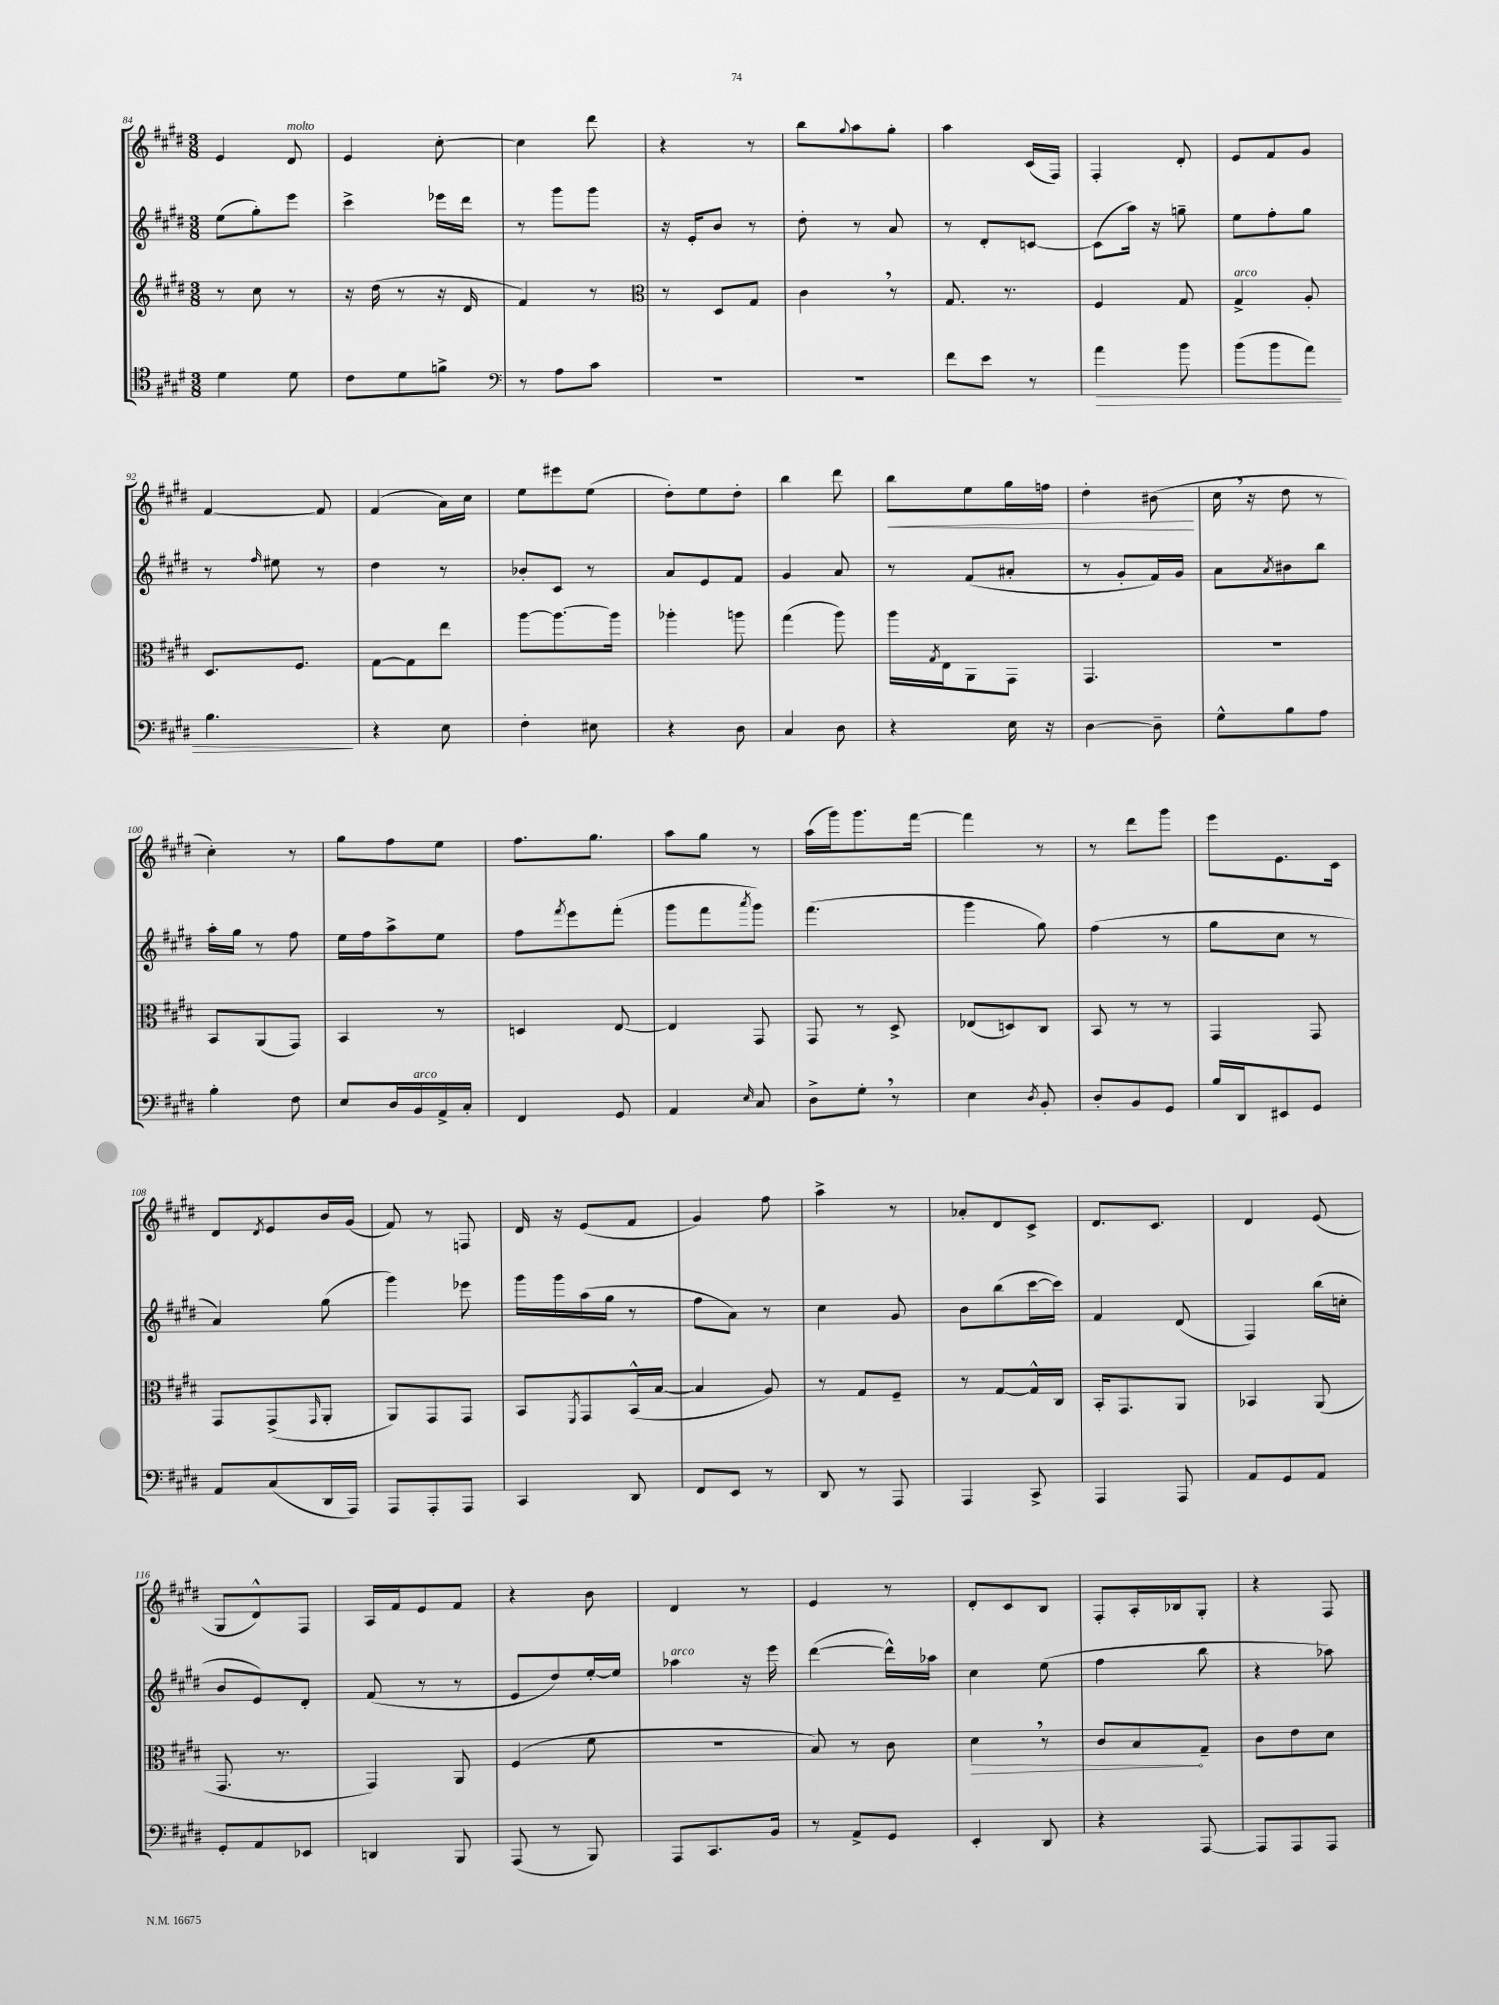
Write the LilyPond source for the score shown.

<<
\new StaffGroup <<
\new Staff = "s0" {
    \clef treble \key e \major \numericTimeSignature \time 3/8
    e'4 dis'8^\markup { \italic "molto" } |
    e'4 cis''8~-. |
    cis''4 dis'''8 |
    r4 r8 |
    b''8 \appoggiatura { gis''8 } a''8 gis''8-. |
    a''4 cis'16( fis16) |
    fis4-. dis'8-. |
    e'8 fis'8 gis'8 |
    fis'4~ fis'8 |
    fis'4( a'16) cis''16 |
    e''8 eis'''8 e''8( |
    dis''8-.) e''8 dis''8-. |
    b''4 dis'''8 |
    b''8\< e''8 gis''16 f''16 |
    dis''4-. bis'8\!( |
    cis''16 \breathe r16 dis''8 r8 |
    cis''4-.) r8 |
    gis''8 fis''8 e''8 |
    fis''8. gis''8. |
    a''8 gis''8 r8 |
    a''16( gis'''16) gis'''8. fis'''16~ |
    fis'''4 r8 |
    r8 dis'''8 gis'''8 |
    e'''8 e'8. cis'16 |
    dis'8 \acciaccatura { dis'8 } e'8 b'16 gis'16( |
    fis'8) r8 f8 |
    dis'16 r16 e'8( fis'8 |
    gis'4) fis''8 |
    a''4-> r8 |
    aes'8-. dis'8 cis'8-> |
    dis'8. cis'8. |
    dis'4 e'8( |
    gis8 dis'8-^) fis8 |
    a16 fis'16 e'8 fis'8 |
    r4 b'8 |
    dis'4 r8 |
    e'4 r8 |
    dis'8-. cis'8 b8 |
    fis8-. a16-. bes16 gis8-. |
    r4 fis8 \bar "|." |
}
\new Staff = "s1" {
    \clef treble \key e \major \numericTimeSignature \time 3/8
    e''8( gis''8-.) e'''8 |
    cis'''4-> ees'''16 dis'''16 |
    r8 gis'''8 gis'''8 |
    r16 e'16-. b'8 r8 |
    dis''8-. r8 a'8 |
    r8 dis'8-. c'8~ |
    c'8( a''16) r16 g''8-- |
    e''8 fis''8-. gis''8 |
    r8 \grace { fis''16 } eis''8 r8 |
    dis''4 r8 |
    bes'8-. cis'8 r8 |
    a'8 e'8 fis'8 |
    gis'4 a'8 |
    r8 fis'8( ais'8-. |
    r8 gis'8-. fis'16) gis'16 |
    a'8 \acciaccatura { a'8 } bis'8 b''8 |
    a''16-. gis''16 r8 fis''8 |
    e''16 fis''16 a''8-> e''8 |
    fis''8 \acciaccatura { fis'''8 } e'''8 fis'''8-.( |
    gis'''8 fis'''8 \acciaccatura { a'''8 } gis'''8) |
    fis'''4.( |
    gis'''4 gis''8) |
    fis''4( r8 |
    gis''8 cis''8 r8 |
    a'4) gis''8( |
    gis'''4) ees'''8 |
    gis'''16 gis'''16 a''16( gis''16 r8 |
    fis''8 a'8) r8 |
    cis''4 gis'8 |
    b'8 b''8( cis'''16~ cis'''16) |
    fis'4 dis'8( |
    fis4) b''16( c''16-. |
    b'8 e'8) dis'8-. |
    fis'8( r8 r8 |
    e'8 dis''8) e''16~-. e''16 |
    aes''4^\markup { \italic "arco" } r16 e'''16 |
    dis'''4~( dis'''16-^) aes''16 |
    cis''4 e''8( |
    fis''4 b''8 |
    r4 aes''8) \bar "|." |
}
\new Staff = "s2" {
    \clef treble \key e \major \numericTimeSignature \time 3/8
    r8 cis''8 r8 |
    r16 dis''16( r8 r16 dis'16 |
    fis'4) r8 |
    \clef alto r8 dis8 gis8 |
    cis'4 \breathe r8 |
    gis8. r8. |
    fis4 gis8 |
    gis4->^\markup { \italic "arco" } a8-. |
    dis8. fis8. |
    gis8~ gis8 e''8 |
    a''8~ a''8.~ a''16 |
    aes''4-. a''8 |
    gis''4( a''8) |
    a''16 \acciaccatura { gis8 } e16 a,8 gis,8 |
    gis,4. |
    R4. |
    b,8 a,8( gis,8) |
    b,4 r8 |
    d4 e8~ |
    e4 gis,8 |
    gis,8 r8 dis8-> |
    ees8( d8) cis8 |
    b,8 r8 r8 |
    gis,4 gis,8 |
    gis,8 gis,8->( \grace { gis,16 } a,8-. |
    a,8) gis,8 gis,8 |
    b,8 \acciaccatura { fis,8 } gis,8 b,16-^( b16~ |
    b4 a8) |
    r8 gis8 fis8-- |
    r8 gis8~ gis16-^ cis16 |
    b,16-. gis,8. a,8 |
    bes,4 a,8( |
    gis,8. r8. |
    gis,4) a,8 |
    fis4( fis'8 |
    R4. |
    b8) r8 cis'8 |
    \once \override Hairpin.circled-tip = ##t dis'4\> \breathe r8 |
    cis'8 b8\! gis8-- |
    cis'8 e'8 dis'8 \bar "|." |
}
\new Staff = "s3" {
    \clef tenor \key e \major \numericTimeSignature \time 3/8
    dis'4 dis'8 |
    cis'8 dis'8 f'8-> |
    \clef bass r8 a8 cis'8 |
    R4. |
    R4. |
    fis'8 e'8 r8 |
    a'4\> b'8 |
    b'8( b'8 a'8) |
    b4.\! |
    r4 e8 |
    fis4-. eis8 |
    r4 dis8 |
    cis4 dis8 |
    r4 e16 r16 |
    dis4~ dis8-- |
    gis8-^ b8 a8 |
    b4-. fis8 |
    e8 dis16 b,16^\markup { \italic "arco" } a,16-> cis16-. |
    fis,4 gis,8 |
    a,4 \grace { e16 } cis8 |
    dis8-> gis8-. \breathe r8 |
    e4 \acciaccatura { dis8 } b,8-. |
    dis8-. b,8 gis,8 |
    b16 dis,16 eis,8 gis,8 |
    a,8 cis8( dis,16 a,,16) |
    a,,8 a,,8-. a,,8 |
    cis,4 dis,8 |
    fis,8 e,8 r8 |
    dis,8 r8 a,,8 |
    a,,4 cis,8-> |
    a,,4 a,,8 |
    a,8 gis,8 a,8 |
    gis,8-. a,8 ees,8 |
    d,4 b,,8 |
    a,,8( r8 b,,8) |
    a,,8 cis,8. b,16 |
    r8 a,8-> gis,8 |
    e,4-. dis,8 |
    r4 a,,8~ |
    a,,8 a,,8 a,,8 \bar "|." |
}
>>
>>
\layout { \context { \Score currentBarNumber = #84 } }
